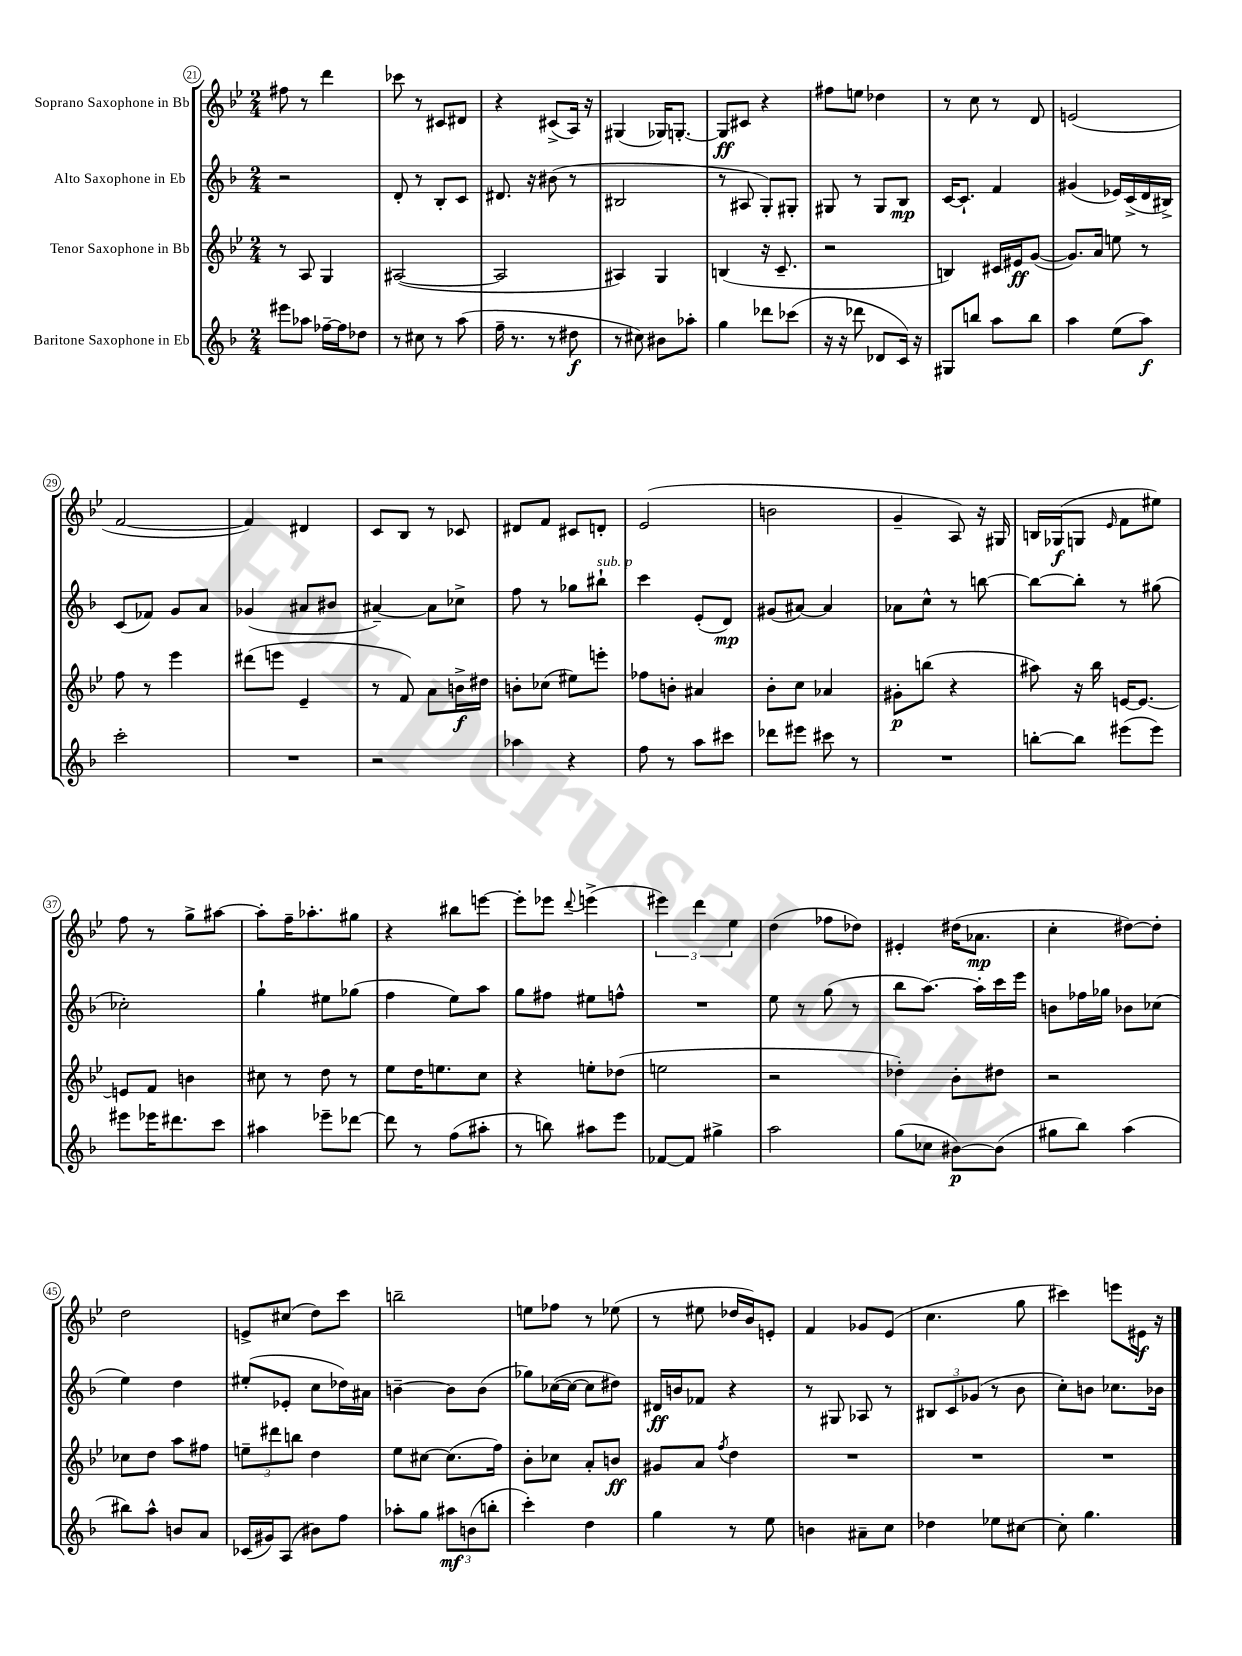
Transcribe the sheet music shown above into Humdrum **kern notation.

**kern	**dynam	**kern	**dynam	**kern	**dynam	**kern	**dynam
*part4	*part4	*part3	*part3	*part2	*part2	*part1	*part1
*staff4	*staff4	*staff3	*staff3	*staff2	*staff2	*staff1	*staff1
*I"Baritone Saxophone in Eb	*	*I"Tenor Saxophone in Bb	*	*I"Alto Saxophone in Eb	*	*I"Soprano Saxophone in Bb	*
*clefG2	*	*clefG2	*	*clefG2	*	*clefG2	*
*k[b-]	*	*k[b-e-]	*	*k[b-]	*	*k[b-e-]	*
*M2/4	*	*M2/4	*	*M2/4	*	*M2/4	*
=21	=21	=21	=21	=21	=21	=21	=21
8eee#X\L	.	8r	.	2r	.	8ff#X\	.
8aa-X\J	.	8A/	.	.	.	8r	.
[16ff-X~\LL	.	4G/	.	.	.	4ddd\	.
16ff-\J]	.	.	.	.	.	.	.
8dd-X\J	.	.	.	.	.	.	.
=22	=22	=22	=22	=22	=22	=22	=22
8r	.	([2A#X/	.	8d'/	.	8ccc-X\	.
8cc#X\	.	.	.	8r	.	8r	.
8r	.	.	.	8B-'/L	.	8c#X/L	.
(8aa\	.	.	.	8c/J	.	8d#X/J	.
=23	=23	=23	=23	=23	=23	=23	=23
16ff~\	.	2A#/]	.	8.d#X/	.	4r	.
8.r	.	.	.	.	.	.	.
.	.	.	.	16r	.	.	.
8r	.	.	.	(8b#X\	.	(8c#X^/L	.
8dd#X\	f	.	.	8r	.	16A/Jk)	.
.	.	.	.	.	.	16r	.
=24	=24	=24	=24	=24	=24	=24	=24
8r	.	4A#X/)	.	2B#X/	.	(4G#X/	.
8cc#X\)	.	.	.	.	.	.	.
8b#X\L	.	4G/	.	.	.	16G-X/KL)	.
.	.	.	.	.	.	[8.Gn'/J	.
8aa-X'\J	.	.	.	.	.	.	.
=25	=25	=25	=25	=25	=25	=25	=25
4gg\	.	(4Bn/	.	8r	.	8G/L]	ff
.	.	.	.	8A#X/	.	8c#X/J	.
8ddd-X\L	.	16r	.	8G'/L)	.	4r	.
.	.	8.c~/	.	.	.	.	.
(8ccc-X\J	.	.	.	8G#X'/J	.	.	.
=26	=26	=26	=26	=26	=26	=26	=26
16r	.	2r	.	8G#X/	.	8ff#X\L	.
16r	.	.	.	.	.	.	.
8ddd-X\	.	.	.	8r	.	8een\J	.
8d-X/L	.	.	.	8G#/L	.	4dd-X\	.
16c/Jk)	.	.	.	8B-/J	mp	.	.
16r	.	.	.	.	.	.	.
=27	=27	=27	=27	=27	=27	=27	=27
8G#X/L	.	4Bn/)	.	[16c/KL	.	8r	.
.	.	.	.	8.c`/J]	.	.	.
8bbn/J	.	.	.	.	.	8cc\	.
8aa\L	.	16c#X/LL	.	4f/	.	8r	.
.	.	16e#X/J	ff	.	.	.	.
8bb\J	.	([8g/J	.	.	.	8d/	.
=28	=28	=28	=28	=28	=28	=28	=28
4aa\	.	8.g/L])	.	(4g#X/	.	(2en/	.
.	.	16a/Jk	.	.	.	.	.
(8ee\L	.	8een\	.	16e-X/LL)	.	.	.
.	.	.	.	(16c^/	.	.	.
8aa\J)	f	8r	.	16d/	.	.	.
.	.	.	.	16B#X^/JJ)	.	.	.
!!LO:LB:g=z
=29	=29	=29	=29	=29	=29	=29	=29
2ccc'\	.	8ff\	.	(8c/L	.	[2f/	.
.	.	8r	.	8f-X/J)	.	.	.
.	.	4eee-\	.	8g/L	.	.	.
.	.	.	.	8a/J	.	.	.
=30	=30	=30	=30	=30	=30	=30	=30
2r	.	(8ddd#X\L	.	(4g-X/	.	4f/])	.
.	.	8eeen\J	.	.	.	.	.
.	.	4e-~/	.	8a#X/L	.	4d#X/	.
.	.	.	.	8b#X/J	.	.	.
=31	=31	=31	=31	=31	=31	=31	=31
2r	.	8r	.	[4a#X~/)	.	8c/L	.
.	.	8f/)	.	.	.	8B-/J	.
.	.	8a\L	.	8a#\L]	.	8r	.
.	.	16bn^\L	f	8cc-X^\J	.	8c-X/	.
.	.	16dd#X\JJ	.	.	.	.	.
=32	=32	=32	=32	=32	=32	=32	=32
4aa-X\	.	8bn'\L	.	8ff\	.	8d#X/L	.
.	.	(8cc-X\J	.	8r	.	8f/J	.
4r	.	8ee#X\L)	.	8gg-X\L	.	8c#X/L	.
!	!	!	!	!LO:TX:a:i:t=sub. p	!	!	!
.	.	8eeen'\J	.	8bb#X`\J	.	8dn'/J	.
=33	=33	=33	=33	=33	=33	=33	=33
8ff\	.	8ff-X\L	.	4ccc\	.	(2e-/	.
8r	.	8bn'\J	.	.	.	.	.
8aa\L	.	4a#X/	.	(8e'/L	.	.	.
8ccc#X\J	.	.	.	8d/J)	mp	.	.
=34	=34	=34	=34	=34	=34	=34	=34
8ddd-X\L	.	8b-'\L	.	(8g#X/L	.	2bn\	.
8eee#X\J	.	8cc\J	.	[8a#X/J)	.	.	.
8ccc#X\	.	4a-X/	.	4a#/]	.	.	.
8r	.	.	.	.	.	.	.
=35	=35	=35	=35	=35	=35	=35	=35
2r	.	8g#X'\L	p	8a-X\L	.	4g~/	.
.	.	(8bbn\J	.	8cc^^\J	.	.	.
.	.	4r	.	8r	.	8A/)	.
.	.	.	.	[8bbn\	.	16r	.
.	.	.	.	.	.	16G#X/	.
=36	=36	=36	=36	=36	=36	=36	=36
[8bbn'\L	.	8aa#X\)	.	8bb\L_	.	16Bn/LL	.
.	.	.	.	.	.	(16G-X/J	f
8bb\J]	.	16r	.	8bb'\J]	.	8Gn/J	.
.	.	16bb-\	.	.	.	.	.
.	.	.	.	.	.	16qqe-/	.
(8eee#X\L	.	[16en/KL	.	8r	.	8f\L	.
.	.	8.e/J_	.	.	.	.	.
8eee#\J)	.	.	.	(8gg#X\	.	8ee#X\J)	.
!!LO:LB:g=z
=37	=37	=37	=37	=37	=37	=37	=37
8eee#X\L	.	8en/L]	.	2cc-X'\)	.	8ff\	.
16eee-X\K	.	8f/J	.	.	.	8r	.
8.ddd#X\	.	.	.	.	.	.	.
.	.	4bn\	.	.	.	8gg^\L	.
8ccc\J	.	.	.	.	.	[8aa#X\J	.
=38	=38	=38	=38	=38	=38	=38	=38
4aa#X\	.	8cc#X\	.	4gg`\	.	8aa#'\L]	.
.	.	8r	.	.	.	16ff~\K	.
.	.	.	.	.	.	8.aa-X'\	.
8eee-X~\L	.	8dd\	.	8ee#X\L	.	.	.
[8ddd-X\J	.	8r	.	(8gg-X\J	.	8gg#X\J	.
=39	=39	=39	=39	=39	=39	=39	=39
8ddd-\]	.	8ee-\L	.	4ff\	.	4r	.
8r	.	16dd\K	.	.	.	.	.
.	.	8.een\	.	.	.	.	.
(8ff\L	.	.	.	8ee\L)	.	8bb#X\L	.
8aa#X'\J	.	8cc\J	.	8aa\J	.	[8eeen\J	.
=40	=40	=40	=40	=40	=40	=40	=40
8r	.	4r	.	8gg\L	.	8eee'\L]	.
8bbn\)	.	.	.	8ff#X\J	.	8eee-X\J	.
.	.	.	.	.	.	8qqddd/	.
8aa#X\L	.	8een'\L	.	8ee#X\L	.	(4eeen^\	.
8eee\J	.	(8dd-X\J	.	8ffn^^\J	.	.	.
=41	=41	=41	=41	=41	=41	=41	=41
[8f-X/L	.	2een\	.	2r	.	6eee#X\)	.
8f-/J]	.	.	.	.	.	.	.
.	.	.	.	.	.	6ddd\	.
4gg#X^\	.	.	.	.	.	.	.
.	.	.	.	.	.	6ee-\	.
=42	=42	=42	=42	=42	=42	=42	=42
2aa\	.	2r	.	8ee\	.	(4dd\	.
.	.	.	.	8r	.	.	.
.	.	.	.	(8gg\	.	8ff-X\L	.
.	.	.	.	8r	.	8dd-X\J)	.
=43	=43	=43	=43	=43	=43	=43	=43
(8gg\L	.	4dd-X'\)	.	8bb-\L	.	4e#X'/	.
8cc-X\J	.	.	.	[8.aa\J)	.	.	.
[8b#X\L)	p	8b-'\L	.	.	.	(16dd#X\KL	.
.	.	.	.	16aa'\LL]	.	8.a-X\J	mp
(8b#\J]	.	8dd#X\J	.	16ccc\	.	.	.
.	.	.	.	16eee\JJ	.	.	.
=44	=44	=44	=44	=44	=44	=44	=44
8gg#X\L	.	2r	.	8bn\L	.	4cc'\	.
8bb-\J)	.	.	.	16ff-X\L	.	.	.
.	.	.	.	16gg-X\JJ	.	.	.
(4aa\	.	.	.	8b-X\L	.	[8dd#X\L)	.
.	.	.	.	(8cc-X\J	.	8dd#'\J]	.
!!LO:LB:g=z
=45	=45	=45	=45	=45	=45	=45	=45
8bb#X\L)	.	8cc-X\L	.	4ee\)	.	2dd\	.
8aa^^\J	.	8dd\J	.	.	.	.	.
8bn/L	.	8aa\L	.	4dd\	.	.	.
8a/J	.	8ff#X\J	.	.	.	.	.
=46	=46	=46	=46	=46	=46	=46	=46
(16c-X/LL	.	12een~\L	.	(8ee#X'/L	.	8en^/L	.
16g#X/J)	.	.	.	.	.	.	.
.	.	12ddd#X\	.	.	.	.	.
(8A/J	.	.	.	8e-X'/J	.	(8cc#X/J	.
.	.	12bbn\J	.	.	.	.	.
8b#X\L)	.	4dd\	.	8cc\L	.	8dd\L)	.
8ff\J	.	.	.	16dd-X\L)	.	8ccc\J	.
.	.	.	.	16a#X\JJ	.	.	.
=47	=47	=47	=47	=47	=47	=47	=47
8aa-X'\L	.	8ee-\L	.	[4bn~\	.	2bbn~\	.
8gg\J	.	[8cc#X\J	.	.	.	.	.
12aa#X\L	mf	(8.cc#\L]	.	8b\L]	.	.	.
(12bn\	.	.	.	.	.	.	.
.	.	.	.	(8b\J	.	.	.
12bbn'\J	.	.	.	.	.	.	.
.	.	16ff\Jk)	.	.	.	.	.
=48	=48	=48	=48	=48	=48	=48	=48
4ccc'\)	.	8b-'\L	.	8gg-X\L)	.	8een\L	.
.	.	8cc-X\J	.	([16cc-X\L	.	8ff-X\J	.
.	.	.	.	16cc-\JJ_	.	.	.
4dd\	.	8a'/L	.	8cc-\L]	.	8r	.
.	.	8bn/J	ff	8dd#X\J)	.	(8ee-X\	.
=49	=49	=49	=49	=49	=49	=49	=49
4gg\	.	8g#X/L	.	16d#X/LL	ff	8r	.
.	.	.	.	16bn/J	.	.	.
.	.	8a/J	.	8f-X/J	.	8ee#X\	.
.	.	8qff/	.	.	.	.	.
8r	.	4dd\	.	4r	.	16dd-X/LL	.
.	.	.	.	.	.	16b-/J)	.
8ee\	.	.	.	.	.	8en'/J	.
=50	=50	=50	=50	=50	=50	=50	=50
4bn\	.	2r	.	8r	.	4f/	.
.	.	.	.	8G#X/	.	.	.
8a#X~\L	.	.	.	8A-X/	.	8g-X/L	.
8cc\J	.	.	.	8r	.	(8e-/J	.
=51	=51	=51	=51	=51	=51	=51	=51
4dd-X\	.	2r	.	12B#X/L	.	4.cc\	.
.	.	.	.	12c/	.	.	.
.	.	.	.	(12g-X/J	.	.	.
8ee-X\L	.	.	.	8r	.	.	.
[8cc#X\J	.	.	.	8b-\	.	8gg\	.
=52	=52	=52	=52	=52	=52	=52	=52
8cc#'\]	.	2r	.	8cc'\L)	.	4ccc#X\)	.
4.gg\	.	.	.	8bn\J	.	.	.
.	.	.	.	8.cc-X\L	.	8eeen\L	.
.	.	.	.	.	.	16e#X\Jk	f
.	.	.	.	16b-X\Jk	.	16r	.
==	==	==	==	==	==	==	==
*-	*-	*-	*-	*-	*-	*-	*-
